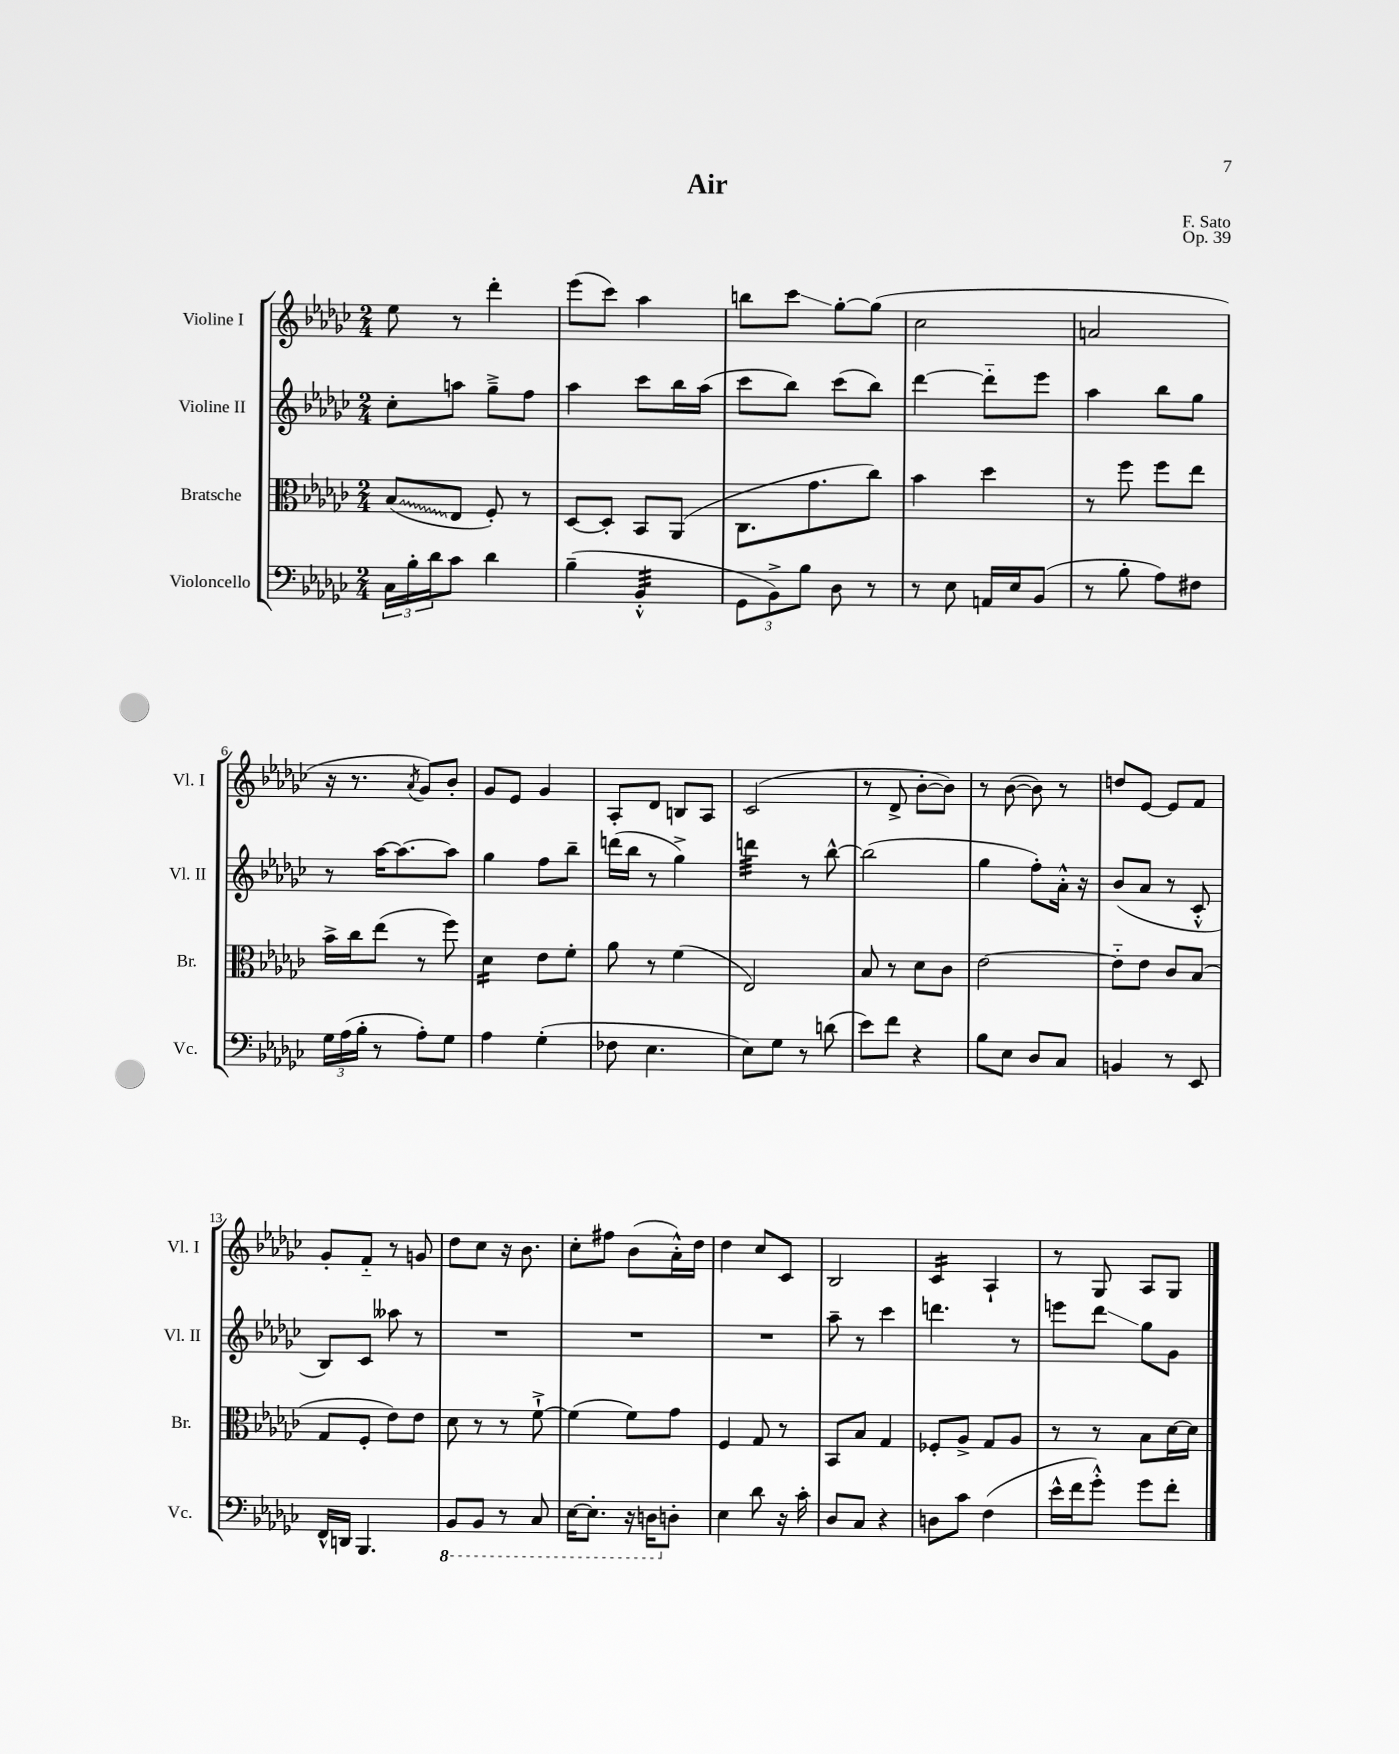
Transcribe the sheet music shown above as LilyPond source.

\header { title = "Air" composer = "F. Sato" opus = "Op. 39" }
<<
\new StaffGroup <<
\new Staff = "s0" \with { instrumentName = "Violine I" shortInstrumentName = "Vl. I" } {
    \clef treble \key ges \major \numericTimeSignature \time 2/4
    ees''8 r8 des'''4-. |
    ees'''8( ces'''8) aes''4 |
    b''8 ces'''8\glissando ges''8~-. ges''8( |
    ces''2 |
    a'2 |
    r16 r8. \acciaccatura { aes'8 } ges'8) bes'8-. |
    ges'8 ees'8 ges'4 |
    aes8-. des'8 b8 aes8 |
    ces'2( |
    r8 des'8-> bes'8~-. bes'8) |
    r8 bes'8~( bes'8) r8 |
    d''8 ees'8~ ees'8 f'8 |
    ges'8-. f'8-_ r8 g'8 |
    des''8 ces''8 r16 bes'8. |
    ces''8-. fis''8 bes'8( aes'16-.-^) des''16 |
    des''4 ces''8 ces'8 |
    bes2 |
    ces'4:16 aes4-! |
    r8 ges8 aes8 ges8 \bar "|." |
}
\new Staff = "s1" \with { instrumentName = "Violine II" shortInstrumentName = "Vl. II" } {
    \clef treble \key ges \major \numericTimeSignature \time 2/4
    ces''8-. a''8 ges''8---> f''8 |
    aes''4 ces'''8 bes''16 aes''16( |
    ces'''8 bes''8) ces'''8( bes''8) |
    des'''4~ des'''8-_ ees'''8 |
    aes''4 bes''8 ges''8 |
    r8 aes''16~ aes''8.~ aes''8 |
    ges''4 f''8 bes''8-- |
    d'''16( bes''16 r8 ges''4->) |
    d'''4:32 r8 bes''8~-^ |
    bes''2( |
    ges''4 f''8-.) aes'16-.-^ r16 |
    bes'8( aes'8 r8 ces'8-.-^ |
    bes8) ces'8 aeses''8 r8 |
    R2 |
    R2 |
    R2 |
    aes''8-- r8 ces'''4 |
    d'''4. r8 |
    e'''8 des'''8\glissando ges''8 ges'8 \bar "|." |
}
\new Staff = "s2" \with { instrumentName = "Bratsche" shortInstrumentName = "Br." } {
    \clef alto \key ges \major \numericTimeSignature \time 2/4
    \once \override Glissando.style = #'zigzag bes8\glissando( ees8 f8-.) r8 |
    des8~ des8-. bes,8 aes,8( |
    ces8. ges'8. ces''8) |
    bes'4 des''4 |
    r8 f''8 f''8 ees''8 |
    bes'16-> ces''16 ees''8( r8 f''8) |
    des'4:16 ees'8 f'8-. |
    aes'8 r8 f'4( |
    ees2) |
    bes8 r8 des'8 ces'8 |
    ees'2~ |
    ees'8-_ ees'8 ces'8 bes8( |
    ges8 f8-. ees'8) ees'8 |
    des'8 r8 r8 f'8~-!-> |
    f'4( f'8) ges'8 |
    f4 ges8 r8 |
    bes,8 bes8 ges4 |
    fes8-. aes8-> ges8 aes8 |
    r8 r8 bes8 des'16~ des'16 \bar "|." |
}
\new Staff = "s3" \with { instrumentName = "Violoncello" shortInstrumentName = "Vc." } {
    \clef bass \key ges \major \numericTimeSignature \time 2/4
    \tuplet 3/2 { ces16 bes16-. des'16 } ces'8 des'4 |
    bes4--( bes,4:32-.-^ |
    \tuplet 3/2 { ges,8 bes,8->) bes8 } des8 r8 |
    r8 ees8 a,16 ees16 bes,8( |
    r8 bes8-. aes8) fis8 |
    \tuplet 3/2 { ges16 aes16( bes16-. } r8 aes8-.) ges8 |
    aes4 ges4-.( |
    fes8 ees4. |
    ees8) ges8 r8 d'8( |
    ees'8) f'8 r4 |
    bes8 ees8 des8 ces8 |
    b,4 r8 ees,8 |
    f,16-^ d,16 bes,,4. |
    \ottava #-1 bes,,8 bes,,8 r8 ces,8 |
    ees,16~ ees,8.-. r16 d,16 \ottava #0 d8-. |
    ees4 des'8 r16 ces'16-. |
    des8 ces8 r4 |
    d8 ces'8 f4( |
    ees'16-^ f'16 ges'8-.-^) ges'8 f'8-. \bar "|." |
}
>>
>>
